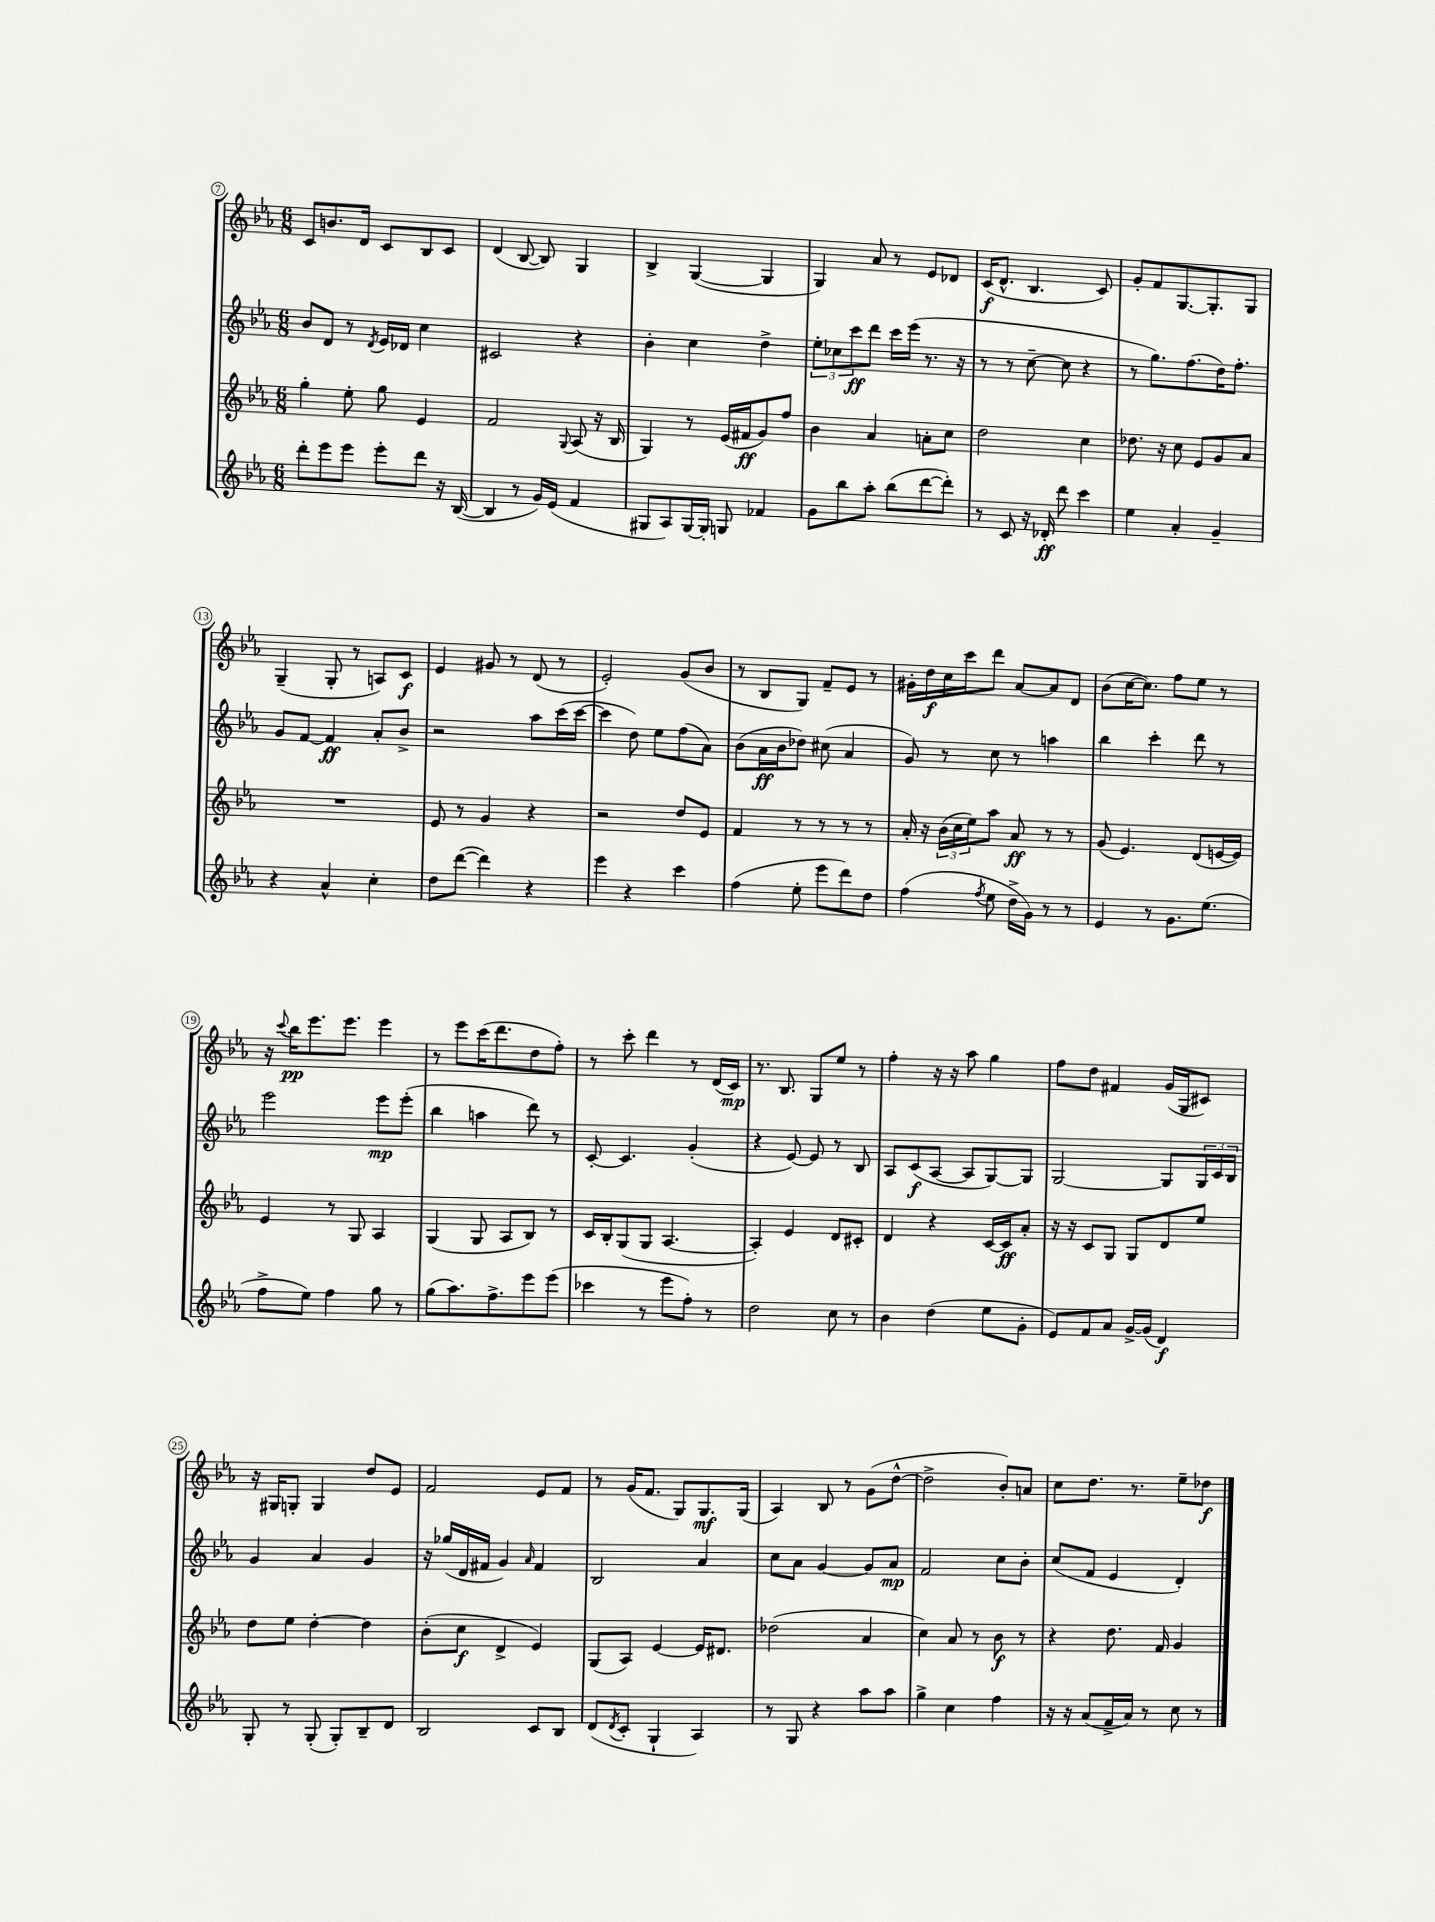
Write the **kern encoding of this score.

**kern	**kern	**kern	**kern
*staff4	*staff3	*staff2	*staff1
*clefG2	*clefG2	*clefG2	*clefG2
*k[b-e-a-]	*k[b-e-a-]	*k[b-e-a-]	*k[b-e-a-]
*M6/8	*M6/8	*M6/8	*M6/8
8ddd'	4gg'	8b-	8c
8eee-	.	8d	8.b
8eee-	8ee-'	8r	.
.	.	.	16d
.	.	8qd	.
8eee-'	8gg	16e-	8c
.	.	16d-	.
8ddd	4e-	4cc	8B-
16r	.	.	8c
([16B-	.	.	.
=	=	=	=
4B-]	2f	2c#	(4d
8r	.	.	[8B-
16g)	.	.	8B-])
(16e-	.	.	.
.	8qqG	.	.
4f	(8A-	4r	4G
.	16r	.	.
.	16B-	.	.
=	=	=	=
8G#	4G)	4b-'	4B-^
8A-)	.	.	.
[16G#	8r	4cc	([4G
16G#']	.	.	.
8G	(16e-	.	.
.	16f#	.	.
4f-	8g)	4dd^	4G]
.	8ff	.	.
=	=	=	=
8g	4b-	12ee-'	4G)
.	.	12cc-	.
8bb-	.	.	.
.	.	12ccc	.
8aa-'	4a-	8ddd	8a-
(8bb-	.	16ccc	8r
.	.	(16eee-	.
[8ddd	8a'	8.r	8e-
8ddd'])	8cc	.	8d-
.	.	16r	.
=	=	=	=
8r	2dd	8r	(16c
.	.	.	8.d^^
8c	.	8r	.
16r	.	[8cc~	4.B-
16d-'	.	.	.
8ddd	.	8cc]	.
4ccc	4cc	4r	.
.	.	.	8c)
=	=	=	=
4ee-	8.dd-	8r	8g'
.	.	8.gg)	8f
.	16r	.	.
4a-'	8cc	.	[8.G
.	.	(8.ff	.
.	8e-	.	.
.	.	.	8.G']
4g~	8g	16dd)	.
.	.	8.ff'	.
.	8a-	.	8G
=	=	=	=
4r	2.r	8g	(4G~
.	.	[8f	.
4a-^^	.	4f]	8G'
.	.	.	8r
4cc'	.	8a-'	8A)
.	.	8b-^	8c
=	=	=	=
8dd	8e-	2r	4e-
([8ddd	8r	.	.
4ddd])	4g	.	8g#
.	.	.	8r
4r	4r	8aa-	(8d
.	.	(16ccc	8r
.	.	[16ccc	.
=	=	=	=
4eee-	2r	4ccc]	2e-')
4r	.	8dd)	.
.	.	8ee-	.
4ccc	8dd	(8ff	(8g
.	8e-	8a-)	8b-
=	=	=	=
(4ff	4f	(8b-	8r
.	.	16a-	8B-
.	.	16b-	.
8ee-'	8r	8dd-)	8G)
8eee-	8r	(8cc#	8f~
8ddd)	8r	4a-	8e-
8dd	8r	.	8r
=	=	=	=
(4ff	16a-'	8g)	16g#'
.	16r	.	16dd
.	(24b-	8r	16cc
.	24cc	.	.
.	.	.	16ccc
.	24ee-)	.	.
8qff	.	.	.
8ee-	8aa-	8cc	8ddd
16dd^	8a-	8r	[8a-
16g)	.	.	.
8r	8r	4aa	8a-]
8r	8r	.	8d
=	=	=	=
4e-	(8g	4bb-	(8b-
.	4.e-)	.	[16cc
.	.	.	8.cc])
8r	.	4ccc'	.
8.g	.	.	8ff
.	(8d	8ddd	8ee-
(8.ee-	.	.	.
.	[16e	8r	8r
.	16e])	.	.
=	=	=	=
8ff^	4e-	2eee-	16r
.	.	.	8qqccc
.	.	.	16bb-
8ee-)	.	.	8.eee-
4ff	8r	.	.
.	.	.	8.eee-
.	8G	.	.
8gg	4A-	8eee-	4eee-
8r	.	(8eee-'	.
=	=	=	=
(8gg	(4G	4bb-	8r
8.aa-)	.	.	8eee-
.	8G	4aa	(16ccc
8.ff^	.	.	8.ddd
.	8A-	.	.
8eee-	8B-)	8ddd)	8dd
(8eee-	8r	8r	8ff')
=	=	=	=
4ccc-	16c	[8c'	8r
.	16B-'	.	.
.	(8G	4.c]	8ccc'
8r	8G	.	4ddd
8eee-	[4.A-	.	.
8ff')	.	(4g'	8r
8r	.	.	(16d
.	.	.	16c)
=	=	=	=
2dd	4A-'])	4r	8.r
.	.	.	8.B-
.	4e-	[8e-)	.
.	.	8e-]	8G
8cc	8d	8r	8ee-
8r	8c#'	8B-	8r
=	=	=	=
4b-	4d	8A-	4ff'
.	.	(8c	.
(4dd	4r	[8A-	16r
.	.	.	16r
.	.	8A-]	8aa-
8ee-	[16c	[8G)	4gg
.	16c]	.	.
8g'	8a-'	8G]	.
=	=	=	=
8e-)	16r	[2G	8ff
.	16r	.	.
8f	8c	.	8dd
8a-	8G	.	4f#
[16g^	8G	.	.
(16g]	.	.	.
4d)	8d	8G]	(16g
.	.	.	16G
.	8ee-	24G	8c#)
.	.	24c	.
.	.	24B-	.
=	=	=	=
8G'	8dd	4g	16r
.	.	.	16G#
8r	8ee-	.	8G'
(8G'	[4dd'	4a-	4G
8G')	.	.	.
8B-~	4dd]	4g	8dd
8d	.	.	8e-
=	=	=	=
2B-	(8b-'	16r	2f
.	.	(16gg-	.
.	8cc	16d	.
.	.	16f#	.
.	4d^	4g)	.
.	.	16qqa-	.
8c	4e-)	4f#	8e-
8B-	.	.	8f
=	=	=	=
(8d	(8G	2B-	8r
8qd	.	.	.
8c'	8A-)	.	(16g
.	.	.	8.f
4G`	[4e-	.	.
.	.	.	8G)
4A-)	16e-]	4a-	8.G
.	8.d#	.	.
.	.	.	(16G
=	=	=	=
8r	(2dd-	8cc	4A-)
8G	.	8a-	.
4r	.	[4g	8B-
.	.	.	8r
8aa-	4a-	8g]	(8g
8aa-	.	8a-	[8dd^^
=	=	=	=
4gg^	4cc)	2f	2dd^]
4cc	8a-	.	.
.	8r	.	.
4ff	8b-	8cc	8b-')
.	8r	8b-'	8a
=	=	=	=
16r	4r	(8cc	8cc
16r	.	.	.
(8a-	.	8f	8.dd
16f^	8.dd	4e-	.
16a-)	.	.	8.r
8r	.	.	.
.	16f	.	.
8cc	4g	4d')	8ee-~
8r	.	.	8dd-
==	==	==	==
*-	*-	*-	*-
